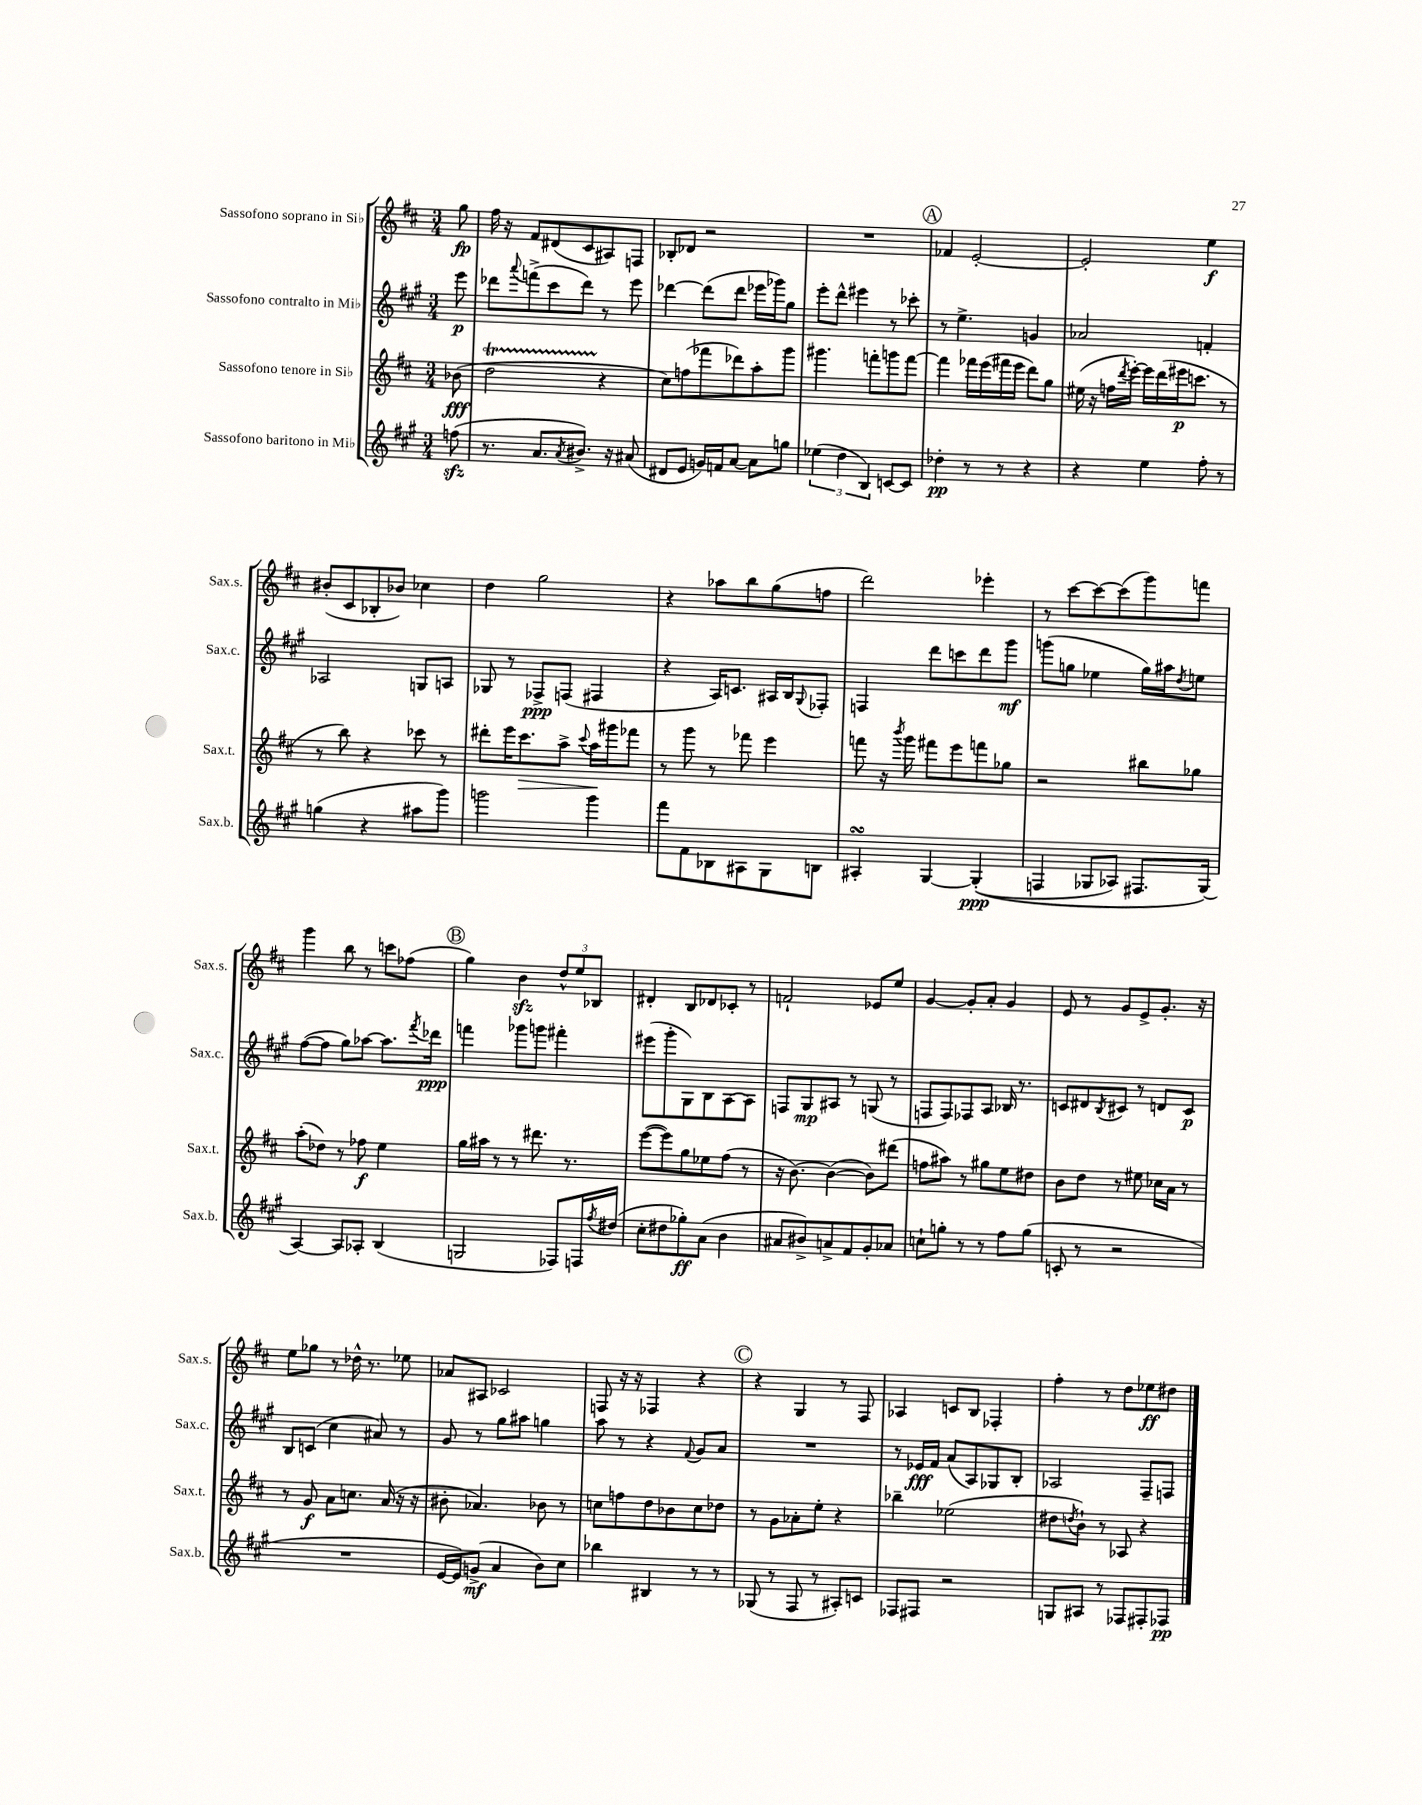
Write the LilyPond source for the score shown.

<<
\new StaffGroup <<
\new Staff = "s0" \with { instrumentName = "Sassofono soprano in Sib" shortInstrumentName = "Sax.s." } {
    \clef treble \key d \major \numericTimeSignature \time 3/4 \partial 8
    g''8\fp |
    fis''16 r16 fis'8 dis'8( cis'8 ais8) f8 |
    bes8-. des'8 r2 |
    R2. |
    \mark \markup { \circle "A" } fes'4 e'2~-. |
    e'2-. e''4\f |
    bis'8-.( cis'8 bes8-. bes'8) ces''4 |
    d''4 g''2 |
    r4 aes''8 b''8 g''8( f''8 |
    d'''2) ees'''4-. |
    r8 cis'''8~ cis'''8~ cis'''8( g'''8) f'''8 |
    g'''4 b''8 r8 c'''8 fes''8( |
    \mark \markup { \circle "B" } g''4) b'4\sfz \tuplet 3/2 { d''8-^ e''8 bes8 } |
    dis'4-. b8 des'8 ces'8-. r8 |
    f'2-! ees'8 e''8 |
    g'4~ g'8-. a'8-. g'4 |
    e'8 r8 g'8 e'8-> g'8.-. r16 |
    e''8 ges''8 r8 des''16-^ r8. ees''8 |
    aes'8 ais8 ces'2 |
    f8 r16 r16 fes4 r4 |
    \mark \markup { \circle "C" } r4 g4 r8 fis8 |
    aes4 c'8 b8 fes4-. |
    fis''4-. r8 d''8 ees''8\ff dis''8 \bar "|." |
}
\new Staff = "s1" \with { instrumentName = "Sassofono contralto in Mib" shortInstrumentName = "Sax.c." } {
    \clef treble \key a \major \numericTimeSignature \time 3/4 \partial 8
    e'''8\p |
    des'''8 \appoggiatura { a'''8 } f'''8->( cis'''8 des'''8) r8 e'''8 |
    des'''4~ des'''8( des'''8 ees'''16 ges'''16) gis''8 |
    e'''8-. d'''8-^ eis'''4 r8 ces'''8-. |
    \mark \markup { \circle "A" } r8 e''4.-> g'4 |
    aes'2 f'4-. |
    aes2 g8 a8 |
    ges8 r8 fes8->\ppp f8( fis4 |
    r4 a16) c'8. ais16 b16 \appoggiatura { gis8 } fes8-. |
    f4 d'''8 c'''8 d'''8 gis'''8\mf |
    g'''8( g''8 ees''4 g''16) ais''16 \acciaccatura { d''8 } e''8 |
    fis''8~( fis''8 gis''8) aes''8~ aes''8. \acciaccatura { fis'''8 } des'''16\ppp |
    \mark \markup { \circle "B" } f'''4 ges'''8 g'''8 fis'''4-. |
    eis'''8( gis'''8-. gis8) b8 a8~ a8 |
    f8 gis8\mp ais8 r8 g8( r8 |
    f8 f8) fes8 a8 bes16 r8. |
    c'8 dis'8 \acciaccatura { b8 } cis'8 r8 d'8 cis'8\p |
    b8 c'8( cis''4 ais'8) r8 |
    gis'8 r8 gis''8 ais''8 g''4 |
    a''8 r8 r4 \appoggiatura { fis'8 } gis'8 a'8 |
    \mark \markup { \circle "C" } R2. |
    r8 ees'16\fff fis'16 a'8( a8) ges8 b8-. |
    aes2 fis8-- f8 \bar "|." |
}
\new Staff = "s2" \with { instrumentName = "Sassofono tenore in Sib" shortInstrumentName = "Sax.t." } {
    \clef treble \key d \major \numericTimeSignature \time 3/4 \partial 8
    bes'8\fff( |
    d''2\startTrillSpan r4\stopTrillSpan |
    cis''8) f''8( fes'''8 des'''8) a''8-. g'''8 |
    gis'''4. f'''8-. g'''8 f'''8~ |
    \mark \markup { \circle "A" } f'''4 fes'''16 e'''16( fis'''16 e'''16 d'''8) g''8 |
    eis''16( r16 f''16 \acciaccatura { d'''8 } e'''16~-.) e'''16 d'''16( eis'''16\p c'''8. r8 |
    r8 b''8) r4 ces'''8 r8 |
    dis'''8-. e'''16 cis'''8.\> a''8-> \appoggiatura { cis'''8 } a''16\! gis'''16 fes'''8 |
    r8 g'''8 r8 fes'''8 e'''4 |
    f'''8 r16 \acciaccatura { b'''8 } g'''16 fis'''8 e'''8 f'''8 ges''8 |
    r2 bis''8 ges''8 |
    a''8-.( des''8) r8 fes''8\f e''4 |
    \mark \markup { \circle "B" } g''16 ais''16 r8 r8 dis'''8. r8. |
    e'''8~( e'''8) g''8 ees''8 fis''8( r8 |
    r16 b'8.~) b'4~( b'8) dis'''8( |
    f''8 ais''8) r8 gis''8 e''8 dis''8 |
    b'8 d''8 r8 eis''8 ces''16 a'16 r8 |
    r8 g'8\f a'8 c''8. a'16( r16 r16 |
    bis'8-. aes'4.) bes'8 r8 |
    c''8 f''8 d''8 bes'8 c''8 des''8 |
    \mark \markup { \circle "C" } r8 g'8 aes'8-. e''8-. r4 |
    bes''4-- ees''2( |
    dis''8 \acciaccatura { d''8 } b'8-!) r8 aes8 r4 \bar "|." |
}
\new Staff = "s3" \with { instrumentName = "Sassofono baritono in Mib" shortInstrumentName = "Sax.b." } {
    \clef treble \key a \major \numericTimeSignature \time 3/4 \partial 8
    f''8\sfz( |
    r8. a'8. \acciaccatura { a'8 } bis'8.->) r16 ais'8( |
    dis'8 e'8 g'16) f'16 a'8~ a'8 g''8 |
    \tuplet 3/2 { ees''4( d''4 b4) } c'8~ c'8 |
    \mark \markup { \circle "A" } des''4-.\pp r8 r8 r4 |
    r4 e''4 fis''8-. r8 |
    g''4( r4 ais''8 gis'''8) |
    g'''2 g'''4 |
    fis'''8 fis'8 bes8 ais8 gis8 b8 |
    ais4-.\turn gis4~ gis4-.\ppp(\( |
    f4 ges8 aes8) fis8. ges16(\) |
    a4~) a8 aes8-. b4( |
    \mark \markup { \circle "B" } g2 fes8) f16 \acciaccatura { fis''8 } dis''16( |
    cis''8-. dis''8 ges''8-.\ff) a'8( b'4 |
    ais'8 bis'8->) a'8-> fis'8 gis'8-. aes'8 |
    c''8-! g''8-. r8 r8 fis''8 g''8( |
    c'8-. r8 r2 |
    R2. |
    e'16~ e'16) g'8->\mf( a'4 b'8) cis''8 |
    bes''4 bis4 r8 r8 |
    \mark \markup { \circle "C" } ges8( r8 fis8 r8 ais8-.) c'8 |
    fes8 fis8 r2 |
    g8 ais8 r8 fes8 fis8-. fes8\pp \bar "|." |
}
>>
>>
\layout { \context { \Score \remove "Bar_number_engraver" } }
